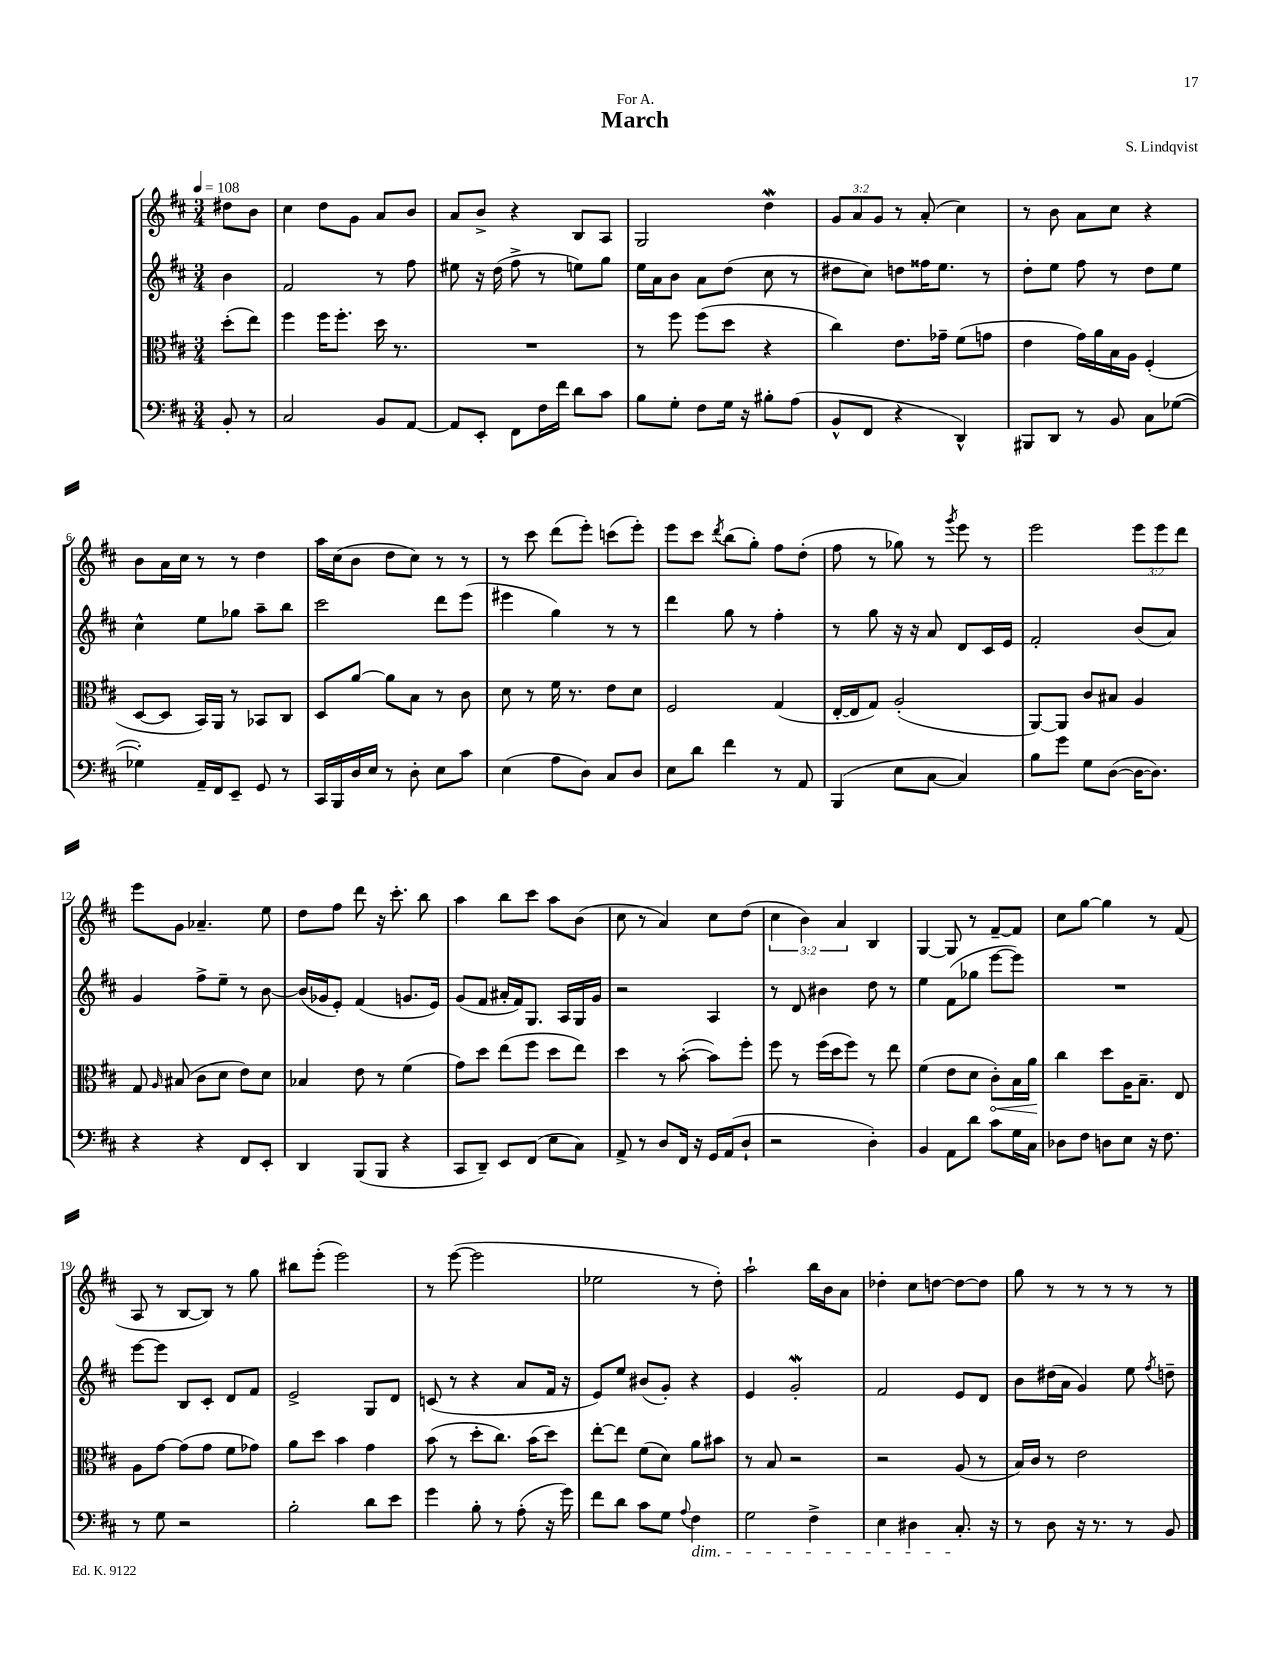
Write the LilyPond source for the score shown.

\header { title = "March" composer = "S. Lindqvist" dedication = "For A." }
<<
\new StaffGroup <<
\new Staff = "s0" {
    \clef treble \key d \major \numericTimeSignature \time 3/4 \override Staff.TupletNumber.text = #tuplet-number::calc-fraction-text \partial 4 \tempo 4 = 108
    \autoBeamOff dis''8[ b'8] |
    cis''4 d''8[ g'8] a'8[ b'8] |
    a'8[ b'8]-> r4 b8[ a8] |
    g2 d''4\mordent |
    \tuplet 3/2 { g'8[ a'8 g'8] } r8 a'8-.( cis''4) |
    r8 b'8 a'8[ cis''8] r4 |
    b'8[ a'16 cis''16] r8 r8 d''4 |
    a''16[ cis''16( b'8] d''8[ cis''8]) r8 r8 |
    r8 cis'''8 d'''8[( e'''8]-.) c'''8[( e'''8]-.) |
    e'''8[ cis'''8] \acciaccatura { d'''8 } b''8[( g''8]-.) fis''8[ d''8]-.( |
    fis''8 r8 ges''8) r8 \acciaccatura { g'''8 } e'''8 r8 |
    e'''2 \tuplet 3/2 { e'''8[ e'''8 d'''8] } |
    e'''8[ g'8] aes'4.-- e''8 |
    d''8[ fis''8] d'''8 r16 cis'''8.-. b''8 |
    a''4 b''8[ cis'''8] a''8[ b'8]( |
    cis''8 r8 a'4) cis''8[ d''8]( |
    \tuplet 3/2 { cis''4 b'4) a'4 } b4 |
    g4~ g8 r8 fis'8[~-- fis'8] |
    cis''8[ g''8]~ g''4 r8 fis'8( |
    a8 r8 b8[~ b8]) r8 g''8 |
    bis''8[ e'''8]-.( e'''2) |
    r8 e'''8~( e'''2 |
    ees''2 r8 d''8-.) |
    a''2-! b''16[ b'16 a'8] |
    des''4-. cis''8[ d''8]~ d''8[~ d''8] |
    g''8 r8 r8 r8 r8 r8 \bar "|." |
}
\new Staff = "s1" {
    \clef treble \key d \major \numericTimeSignature \time 3/4 \partial 4
    \autoBeamOff b'4 |
    fis'2 r8 fis''8 |
    eis''8 r16 d''16( fis''8-> r8 e''8[) g''8] |
    e''16[ a'16 b'8] a'8[ d''8]( cis''8 r8 |
    dis''8[ cis''8]) d''8[ fisis''16 e''8.] r8 |
    d''8[-. e''8] fis''8 r8 d''8[ e''8] |
    cis''4-^ e''8[ ges''8] a''8[-- b''8] |
    cis'''2 d'''8[ e'''8]( |
    eis'''4 g''4) r8 r8 |
    d'''4 g''8 r8 fis''4-. |
    r8 g''8 r16 r16 a'8 d'8[ cis'16 e'16] |
    fis'2-. b'8[( a'8]) |
    g'4 fis''8[-> e''8]-- r8 b'8~ |
    b'16[( ges'16 e'8]-.) fis'4( g'8.[ e'16]) |
    g'8[( fis'8] ais'16[-. fis'16) g8.] a16[ g16 g'16] |
    r2 a4 |
    r8 d'8 bis'4 d''8 r8 |
    e''4 fis'8[( ges''8] e'''8[~ e'''8]) |
    R2. |
    e'''8[~ e'''8] b8[ cis'8]-. d'8[ fis'8] |
    e'2-> g8[ d'8] |
    c'8( r8 r4 a'8[ fis'16] r16 |
    e'8[) e''8] bis'8[( g'8]-.) r4 |
    e'4 g'2-.\mordent |
    fis'2 e'8[ d'8] |
    b'8[ dis''16( a'16] g'4) e''8 \acciaccatura { fis''8 } d''8-- \bar "|." |
}
\new Staff = "s2" {
    \clef alto \key d \major \numericTimeSignature \time 3/4 \partial 4
    \autoBeamOff d''8[-.( e''8]) |
    fis''4 fis''16[ fis''8.]-. d''16 r8. |
    R2. |
    r8 fis''8 fis''8[( d''8] r4 |
    cis''4) e'8.[ ges'16]-- fis'8[( g'8] |
    e'4 g'16[) a'16 b16 a16] fis4-.( |
    d8[~ d8] b,16[) a,16] r8 bes,8[ cis8] |
    d8[ a'8]~ a'8[ b8] r8 cis'8 |
    d'8 r8 fis'16 r8. e'8[ d'8] |
    fis2 g4( |
    e16[~-. e16 g8]) a2-.( |
    a,8[~) a,8] cis'8[ bis8] a4 |
    g8 \grace { a16 } bis8( cis'8[ d'8] e'8[) d'8] |
    bes4 e'8 r8 fis'4( |
    g'8[) d''8] e''8[( fis''8] d''8[ e''8]) |
    d''4 r8 b'8~-.( b'8[) fis''8]-. |
    fis''8 r8 fis''16[( d''16 fis''8]) r8 e''8 |
    fis'4( e'8[ d'8] \once \override Hairpin.circled-tip = ##t cis'8[-.\<) b16 a'16]\! |
    cis''4 d''8[ a16 b8.]-- e8 |
    a8[ g'8]~ g'8[( g'8] fis'8[ ges'8]) |
    a'8[ d''8] b'4 g'4 |
    b'8( r8 d''8[-. cis''8.]) b'16[( d''8]) |
    e''8[~-. e''8] fis'8[( d'8]) a'8[ bis'8] |
    r8 b8 r2 |
    r2 a8( r8 |
    b16[) cis'16] r8 e'2 \bar "|." |
}
\new Staff = "s3" {
    \clef bass \key d \major \numericTimeSignature \time 3/4 \partial 4
    \autoBeamOff b,8-. r8 |
    cis2 b,8[ a,8]~ |
    a,8[ e,8]-. fis,8[ fis16 fis'16] d'8[ cis'8] |
    b8[ g8]-. fis8[ g16] r16 bis8[-. a8]( |
    b,8[-^ fis,8] r4 d,4-^) |
    bis,,8[ d,8] r8 b,8 cis8[ ges8]~( |
    ges4-.) a,16[-- fis,16 e,8]-- g,8 r8 |
    cis,16[ b,,16 d16 e16] r8 d8-. e8[ cis'8] |
    e4( a8[ d8]) cis8[ d8] |
    e8[ d'8] fis'4 r8 a,8 |
    b,,4( e8[ cis8]~ cis4) |
    b8[ g'8] g8[ d8]~( d16[~ d8.]) |
    r4 r4 fis,8[ e,8]-. |
    d,4 b,,8[( b,,8] r4 |
    cis,8[ d,8]--) e,8[ fis,8]( e8[ cis8]) |
    a,8-> r8 d8[ fis,16] r16 g,16[ a,16( d8]-! |
    r2 d4-.) |
    b,4 a,8[ d'8] cis'8[ g16 cis16] |
    des8[ fis8] d8[ e8] r16 fis8. |
    r8 g8 r2 |
    b2-. d'8[ e'8] |
    g'4 b8-. r8 a8-.( r16 g'16) |
    fis'8[ d'8] cis'8[ g8] \appoggiatura { a8 } fis4\dim |
    g2 fis4-> |
    e4 dis4 cis8.-.\! r16 |
    r8 d8 r16 r8. r8 b,8 \bar "|." |
}
>>
>>
